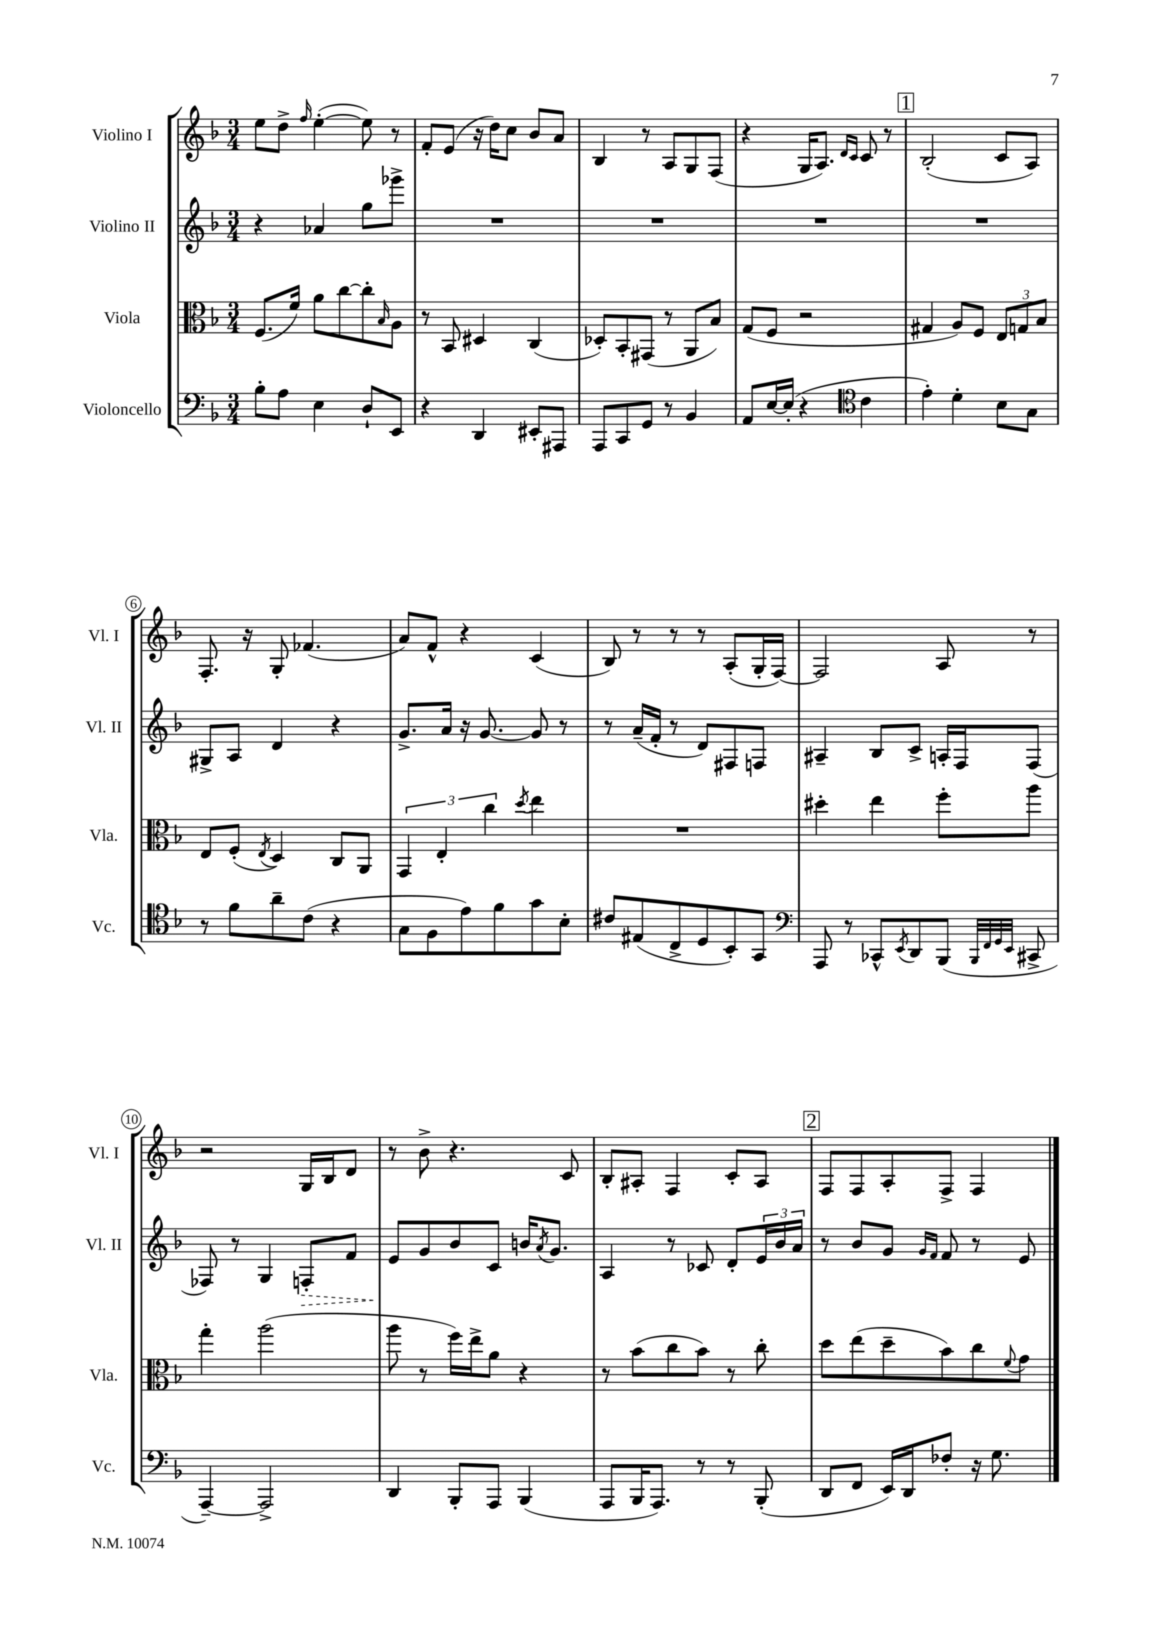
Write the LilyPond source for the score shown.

<<
\new StaffGroup <<
\new Staff = "s0" \with { instrumentName = "Violino I" shortInstrumentName = "Vl. I" } {
    \clef treble \key f \major \numericTimeSignature \time 3/4
    e''8 d''8-> \grace { f''16 } e''4~-.( e''8) r8 |
    f'8-. e'8( r16 d''16) c''8 bes'8 a'8 |
    bes4 r8 a8 g8 f8( |
    r4 g16 a8.) \grace { d'16 c'16 } c'8 r8 |
    \mark \markup { \box "1" } bes2-.( c'8 a8) |
    f8.-. r16 g8-. fes'4.( |
    a'8) f'8-^ r4 c'4( |
    bes8) r8 r8 r8 a8-.( g16-. f16~) |
    f2 a8 r8 |
    r2 g16 bes16 d'8 |
    r8 bes'8-> r4. c'8 |
    bes8-. ais8-. f4 c'8-. ais8 |
    \mark \markup { \box "2" } f8 f8 a8-. f8-> f4 \bar "|." |
}
\new Staff = "s1" \with { instrumentName = "Violino II" shortInstrumentName = "Vl. II" } {
    \clef treble \key f \major \numericTimeSignature \time 3/4
    r4 aes'4 g''8 ges'''8-> |
    R2. |
    R2. |
    R2. |
    \mark \markup { \box "1" } R2. |
    gis8-> a8 d'4 r4 |
    g'8.-> a'16 r16 g'8.~ g'8 r8 |
    r8 a'16--( f'16-. r8 d'8) fis8 f8 |
    ais4-- bes8 c'8-> a16-. f16 f8( |
    fes8) r8 g4 \once \override Hairpin.style = #'dashed-line f8-.\> f'8 |
    e'8\! g'8 bes'8 c'8 b'16 \acciaccatura { a'8 } g'8. |
    a4 r8 ces'8 d'8-. \tuplet 3/2 { e'16 bes'16 a'16 } |
    \mark \markup { \box "2" } r8 bes'8 g'8 \grace { g'16 f'16 } f'8 r8 e'8 \bar "|." |
}
\new Staff = "s2" \with { instrumentName = "Viola" shortInstrumentName = "Vla." } {
    \clef alto \key f \major \numericTimeSignature \time 3/4
    f8.( f'16) a'8 c''8~ c''8-. \grace { bes16 } a8 |
    r8 bes,8 dis4 c4( |
    des8-.) bes,8-. gis,8( r8 a,8 bes8) |
    g8( f8 r2 |
    \mark \markup { \box "1" } gis4 a8) f8 \tuplet 3/2 { e8 g8 bes8 } |
    e8 f8-.( \acciaccatura { e8 } d4) c8 a,8 |
    \tuplet 3/2 { g,4 e4-. c''4 } \acciaccatura { d''8 } e''4 |
    R2. |
    dis''4-. e''4 f''8-. a''8 |
    g''4-. a''2( |
    a''8 r8 f''16) e''16-> a'8 r4 |
    r8 bes'8( c''8 bes'8) r8 c''8-. |
    \mark \markup { \box "2" } d''8 e''8( d''8-- bes'8) c''8 \appoggiatura { f'8 } g'8 \bar "|." |
}
\new Staff = "s3" \with { instrumentName = "Violoncello" shortInstrumentName = "Vc." } {
    \clef bass \key f \major \numericTimeSignature \time 3/4
    bes8-. a8 e4 d8-! e,8 |
    r4 d,4 eis,8-. ais,,8 |
    a,,8 c,8 g,8 r8 bes,4 |
    a,8 e16~ e16-.( r4 \clef tenor c'4 |
    \mark \markup { \box "1" } e'4-.) d'4-. bes8 g8 |
    r8 f'8 a'8-- c'8( r4 |
    g8 f8 e'8) f'8 g'8 bes8-. |
    cis'8 eis8( c8-> d8 bes,8-.) g,8 |
    \clef bass a,,8 r8 ces,8-^ \acciaccatura { e,8 } d,8 bes,,8( \grace { bes,,32 f,32 g,32 e,32 } cis,8-> |
    a,,4~--) a,,2-> |
    d,4 bes,,8-. a,,8 bes,,4( |
    a,,8 bes,,16 a,,8.) r8 r8 bes,,8-.( |
    \mark \markup { \box "2" } d,8 f,8 e,16) d,16 fes8-. r16 g8. \bar "|." |
}
>>
>>
\layout { \context { \Score \override BarNumber.stencil = #(make-stencil-circler 0.1 0.3 ly:text-interface::print) } }
